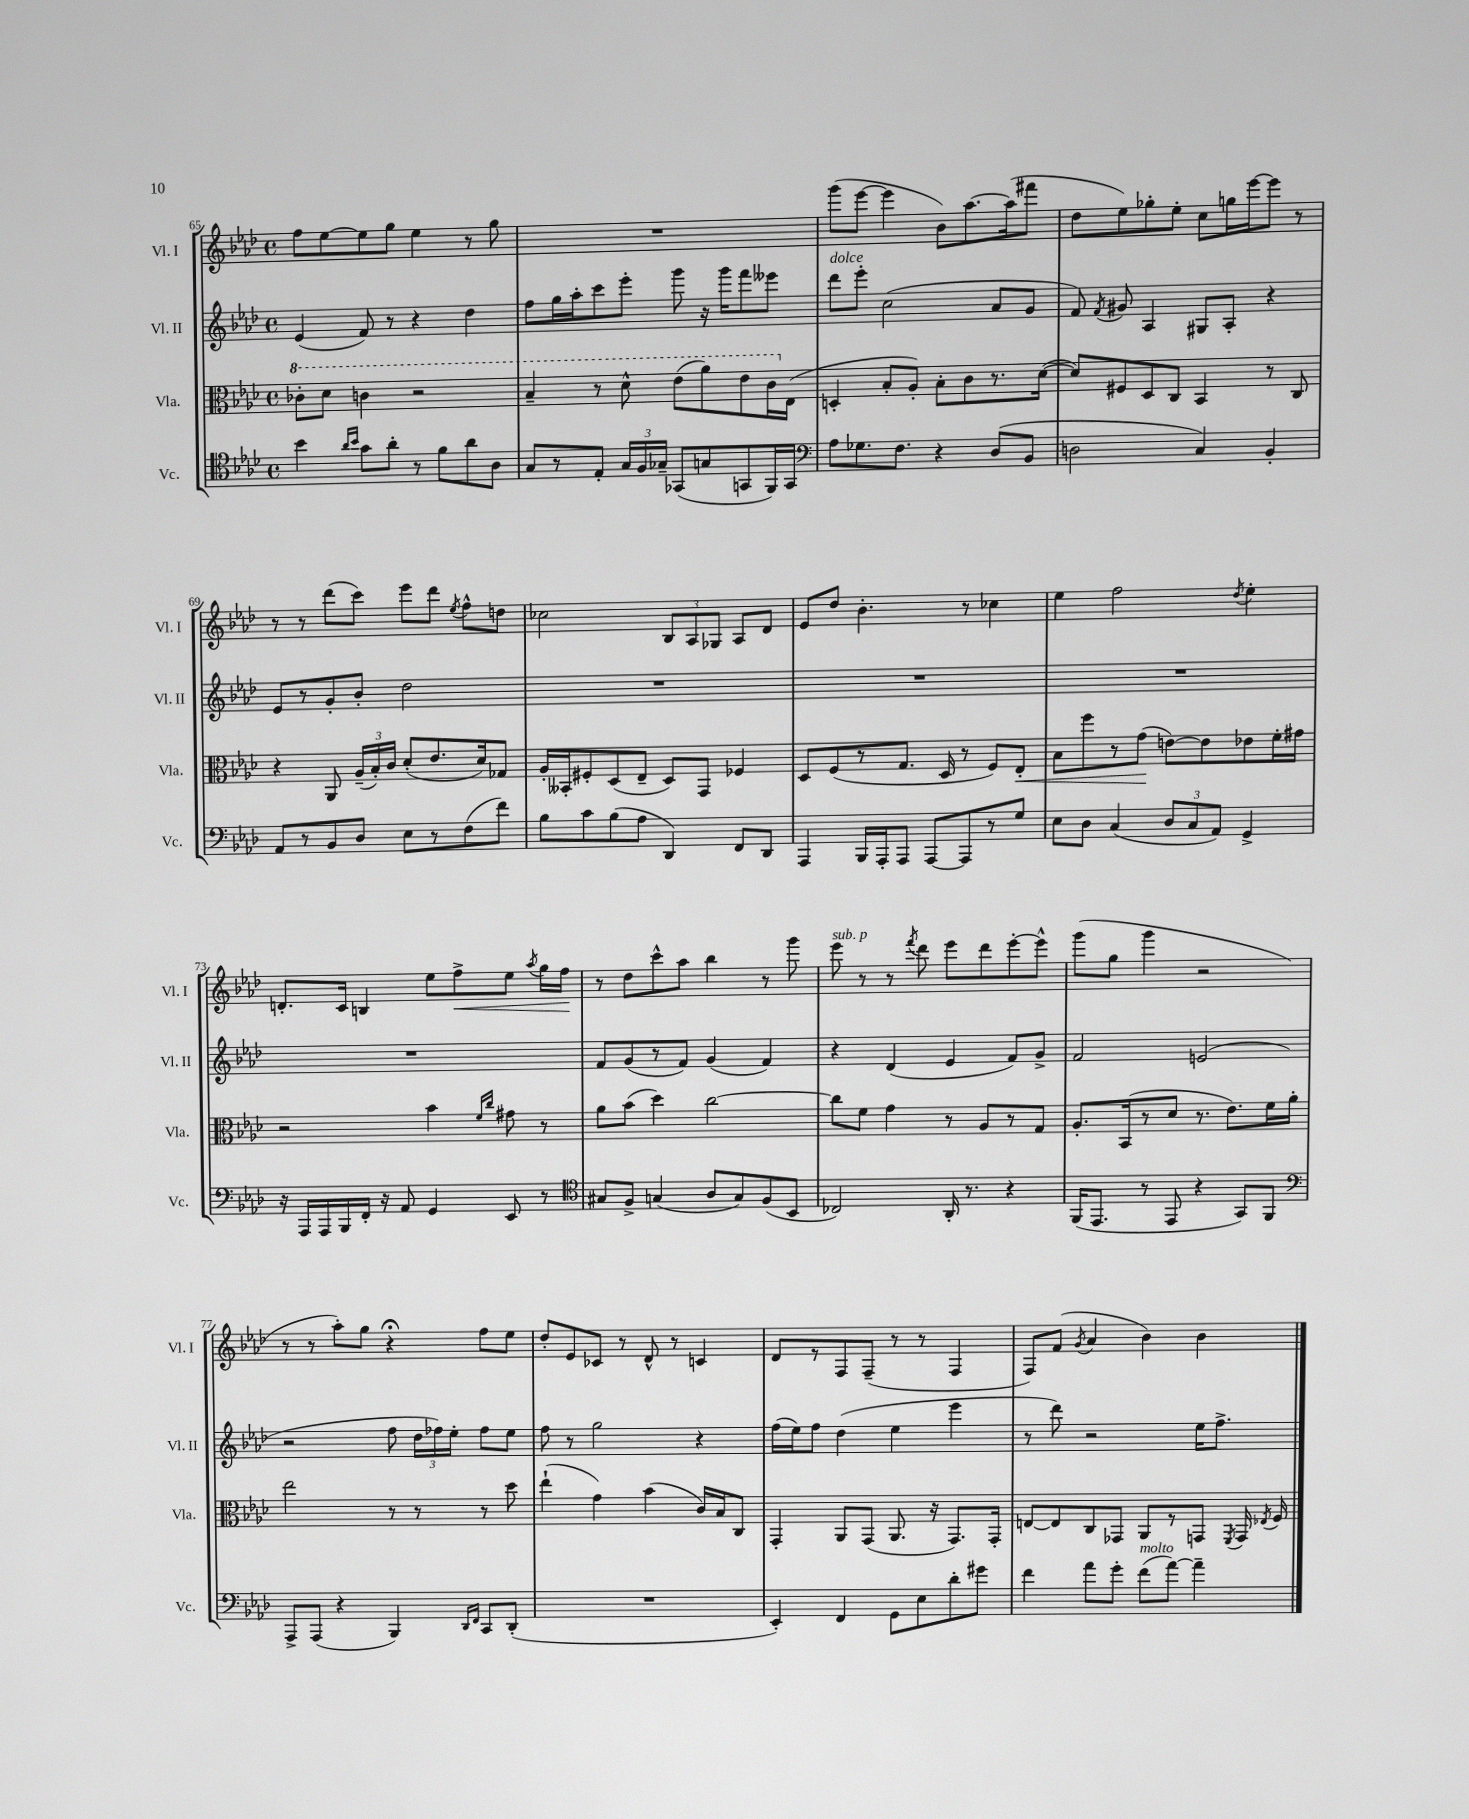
<<
\new StaffGroup <<
\new Staff = "s0" \with { instrumentName = "Vl. I" shortInstrumentName = "Vl. I" } {
    \clef treble \key aes \major \defaultTimeSignature \time 4/4
    \autoBeamOff f''8[ ees''8~ ees''8 g''8] ees''4 r8 g''8 |
    R1 |
    g'''8[( ees'''8]~ ees'''4 bes'8[) aes''8.~ aes''16( fis'''8] |
    des''8[ ees''8) ges''8-. ees''8]-. c''8[ g''16 ees'''16~ ees'''8] r8 |
    r8 r8 des'''8[( c'''8]) ees'''8[ des'''8] \acciaccatura { ees''8 } f''8[-^ d''8] |
    ces''2 \tuplet 3/2 { bes8[ aes8 ges8] } aes8[ des'8] |
    ees'8[ des''8] bes'4.-. r8 ces''4 |
    ees''4 f''2 \acciaccatura { des''8 } ees''4-. |
    d'8.[-. c'16] b4 ees''8[ f''8->\< ees''8] \acciaccatura { aes''8 } g''16[ f''16]\! |
    r8 des''8[ c'''8-^ aes''8] bes''4 r8 g'''8 |
    ees'''8^\markup { \italic "sub. p" } r8 r8 \acciaccatura { f'''8 } des'''8 ees'''8[ des'''8 ees'''8~-. ees'''8]-^ |
    g'''8[( g''8] g'''4 r2 |
    r8 r8 aes''8[-.) g''8] r4\fermata f''8[ ees''8] |
    des''8[-. ees'8 ces'8] r8 des'8-^ r8 c'4 |
    des'8[ r8 f8 f8]--( r8 r8 f4 |
    f8[) f'8]( \acciaccatura { g'8 } aes'4 bes'4) bes'4 \bar "|." |
}
\new Staff = "s1" \with { instrumentName = "Vl. II" shortInstrumentName = "Vl. II" } {
    \clef treble \key aes \major \defaultTimeSignature \time 4/4
    \autoBeamOff ees'4( f'8) r8 r4 des''4 |
    f''8[ g''16 aes''16-. c'''8 ees'''8]-. g'''8 r16 g'''16[ f'''8 eeses'''8] |
    des'''8[^\markup { \italic "dolce" } ees'''8]-. c''2( aes'8[ g'8] |
    f'8) \acciaccatura { f'8 } gis'8 aes4 gis8[ aes8]-. r4 |
    ees'8[ r8 g'8-. bes'8]-. des''2 |
    R1 |
    R1 |
    R1 |
    R1 |
    f'8[ g'8( r8 f'8]) g'4( f'4) |
    r4 des'4( ees'4 f'8[) g'8]-> |
    f'2 e'2( |
    r2 f''8 \tuplet 3/2 { des''16[ fes''16) ees''16]-. } fes''8[ ees''8] |
    f''8 r8 g''2 r4 |
    f''16[( ees''16) f''8] des''4( ees''4 ees'''4 |
    r8 des'''8) r2 ees''16[ f''8.]-> \bar "|." |
}
\new Staff = "s2" \with { instrumentName = "Vla." shortInstrumentName = "Vla." } {
    \clef alto \key aes \major \defaultTimeSignature \time 4/4
    \autoBeamOff \ottava #1 ces''8[-. des''8] c''4 r2 |
    bes'4-- r8 des''8-^ ees''8[( aes''8) ees''8 c''16 \ottava #0 ees16]( |
    d4-. bes8[-. aes8]-.) bes8[-. c'8 r8. des'16]~( |
    des'8[) fis8 des8 c8] bes,4 r8 c8 |
    r4 aes,8 \tuplet 3/2 { aes16[--( bes16-.) c'16] } des'8[-.( ees'8. des'16) ges8] |
    aes16[-. beses,16-. fis8-. des8( ees8]-- des8[) g,8] fes4 |
    des8[ f8( r8 g8.] des16 r8 f8[) ees8]-.\< |
    bes8[ f''8 r8 g'8]\!( e'8[~) e'8 ees'8 f'16-. gis'16] |
    r2 bes'4 \grace { f'16[ c''16] } gis'8 r8 |
    aes'8[ bes'8]( des''4) c''2~ |
    c''8[ f'8] g'4 r8 aes8[ r8 g8] |
    aes8.[-. bes,16( r8 des'8] r8. ees'8.[) f'16 aes'16]-. |
    ees''2 r8 r8 r8 des''8 |
    ees''4-!( g'4) bes'4( c'16[) bes16 c8] |
    g,4-. aes,8[ g,8]( aes,8. r16 g,8.[) g,16]-. |
    e8[~ e8 c8 ges,8] aes,8[ r8 g,8] \acciaccatura { f,8 } g,16 \acciaccatura { ees8 } f16 \bar "|." |
}
\new Staff = "s3" \with { instrumentName = "Vc." shortInstrumentName = "Vc." } {
    \clef tenor \key aes \major \defaultTimeSignature \time 4/4
    \autoBeamOff bes'4 \grace { aes'16[ bes'16] } g'8[ aes'8]-. r8 f'8[ aes'8 aes8] |
    g8[ r8 ees8]-. \tuplet 3/2 { g16[ f16 ges16]-- } ges,8[( g8 g,8 f,16) g,16] |
    \clef bass aes8[ ges8. f8.] r4 des8[( bes,8] |
    d2 c4) bes,4-. |
    aes,8[ r8 bes,8 des8] ees8[ r8 f8( f'8]) |
    bes8[ c'8 bes8( aes8] des,4) f,8[ des,8] |
    aes,,4 bes,,16[ aes,,16-. aes,,8] aes,,8[~ aes,,8 r8 g8] |
    ees8[ des8] c4( \tuplet 3/2 { des8[ c8 aes,8]) } g,4-> |
    r16 aes,,16[ aes,,16 bes,,16 f,16]-. r16 aes,8 g,4 ees,8 r8 |
    \clef tenor gis8[ f8]-> g4( aes8[ g8) f8( bes,8] |
    ces2) aes,16-. r8. r4 |
    f,16[( ees,8.] r8 ees,8 r4 g,8[) f,8] |
    \clef bass aes,,8[-> aes,,8]( r4 bes,,4) \grace { des,16[ f,16] } c,8[ des,8]-.( |
    R1 |
    ees,4-.) f,4 g,8[ ees8 des'8-. gis'8] |
    f'4 aes'8[ g'8]-. f'8[^\markup { \italic "molto" }( aes'8]~) aes'4-- \bar "|." |
}
>>
>>
\layout { \context { \Score currentBarNumber = #65 } }
